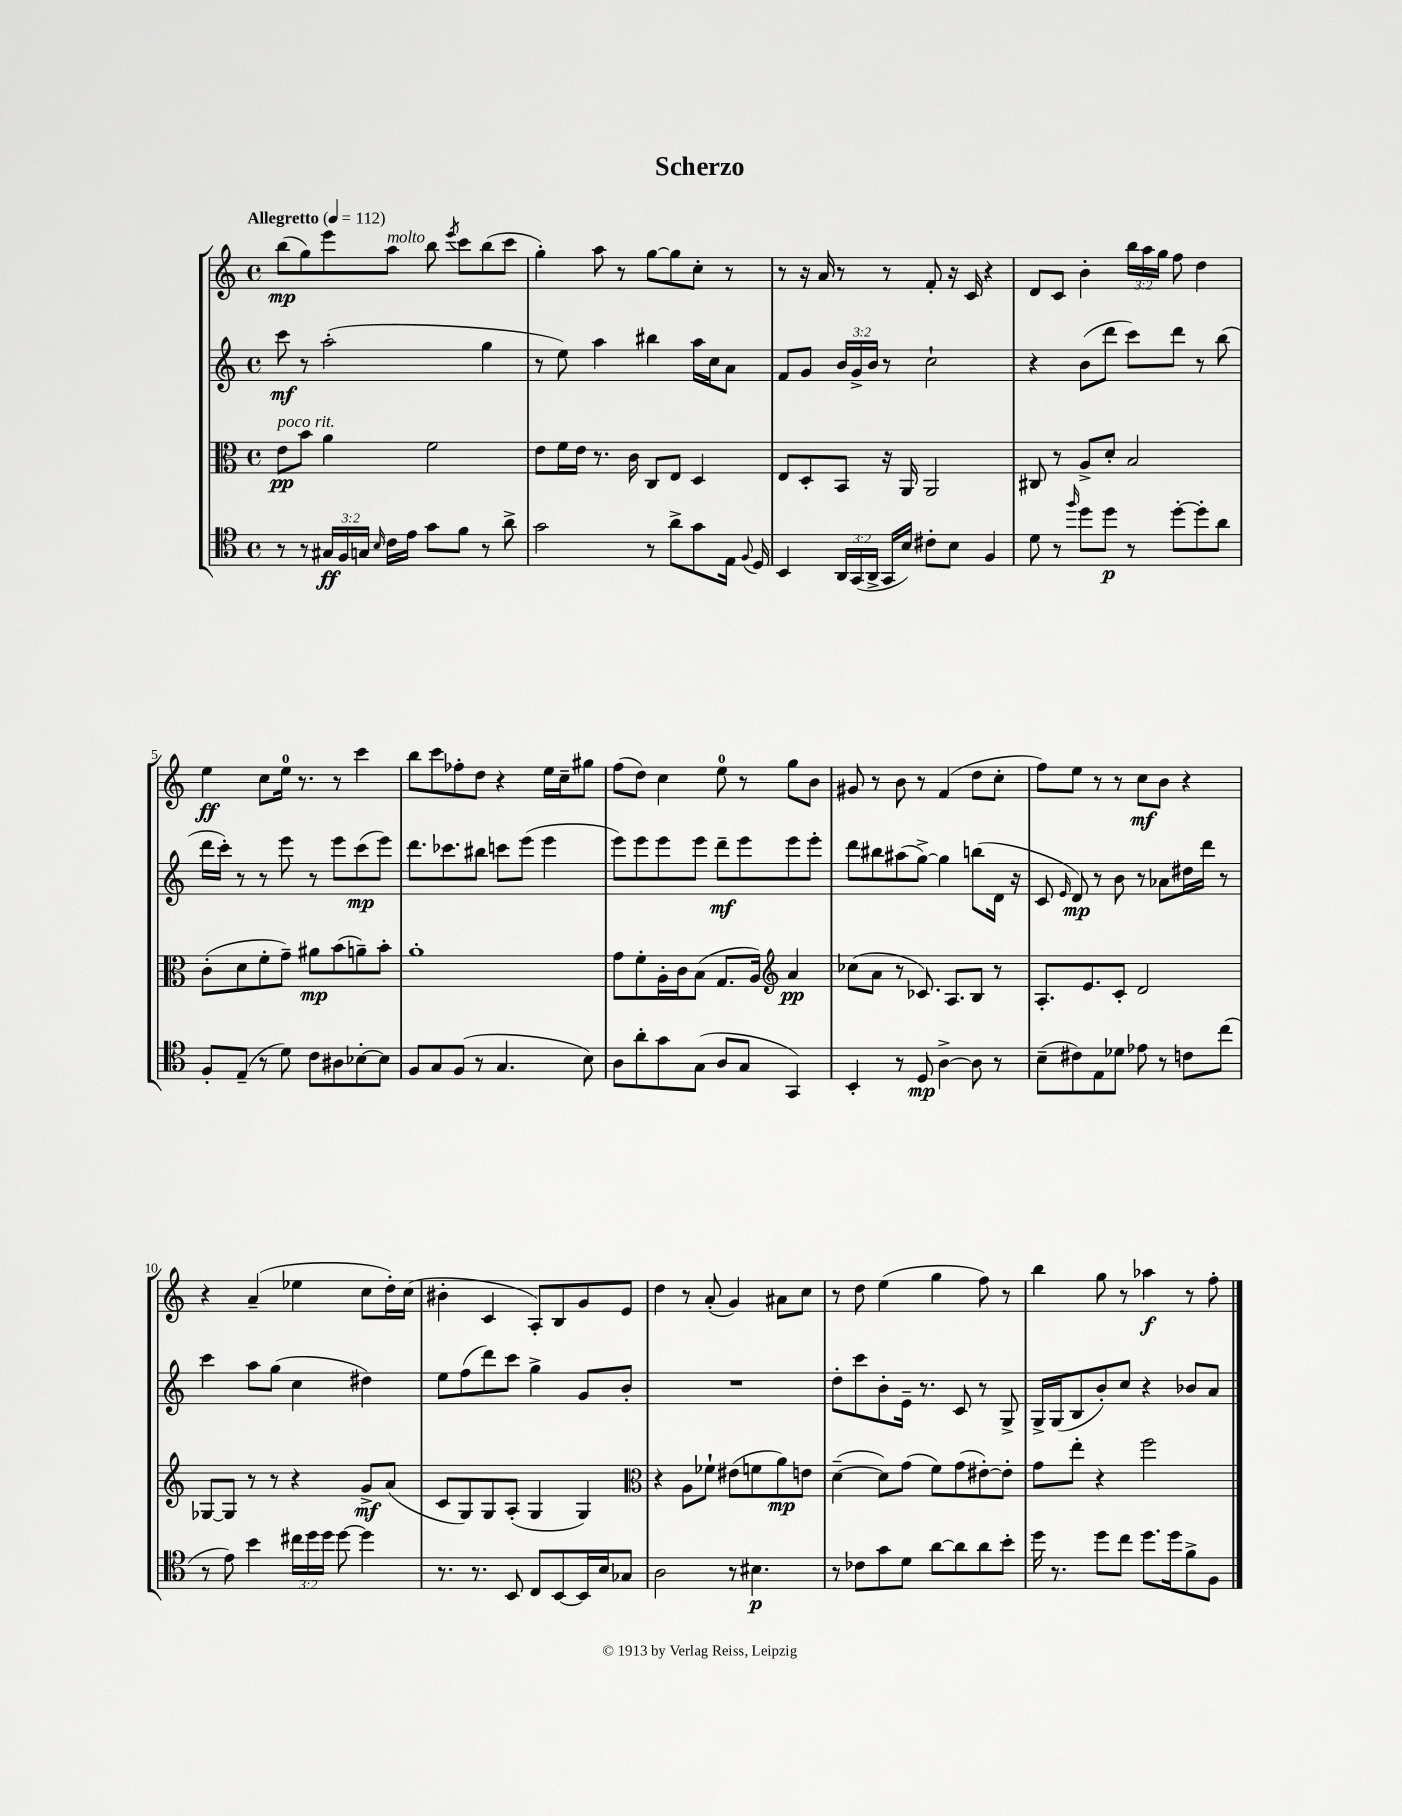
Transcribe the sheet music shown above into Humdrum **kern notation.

**kern	**dynam	**kern	**dynam	**kern	**dynam	**kern	**dynam
*part4	*part4	*part3	*part3	*part2	*part2	*part1	*part1
*staff4	*staff4	*staff3	*staff3	*staff2	*staff2	*staff1	*staff1
*clefC4	*	*clefC3	*	*clefG2	*	*clefG2	*
*k[]	*	*k[]	*	*k[]	*	*k[]	*
*M4/4	*	*M4/4	*	*M4/4	*	*M4/4	*
*met(c)	*	*met(c)	*	*met(c)	*	*met(c)	*
*MM112	*	*MM112	*	*MM112	*	*MM112	*
=1	=1	=1	=1	=1	=1	=1	=1
!	!	!	!	!	!	!LO:TX:a:B:t=Allegretto	!
!	!	!LO:TX:a:i:t=poco rit.	!	!	!	!	!
8r	.	8e\L	pp	8ccc\	mf	(8bb\L	mp
8r	.	8b\J	.	8r	.	8gg\)	.
24G#X/LL	ff	4a\	.	(2aa'\	.	8eee\	.
24F/	.	.	.	.	.	.	.
24Gn/JJ	.	.	.	.	.	.	.
16qqB/	.	.	.	.	.	.	.
!	!	!	!	!	!	!LO:TX:a:i:t=molto	!
16c\LL	.	.	.	.	.	8aa\J	.
16e\JJ	.	.	.	.	.	.	.
8g\L	.	2f\	.	.	.	8bb\	.
.	.	.	.	.	.	8qeee/	.
8f\J	.	.	.	.	.	8ccc\L	.
8r	.	.	.	4gg\	.	(8bb\	.
8a^\	.	.	.	.	.	8ccc\J	.
=2	=2	=2	=2	=2	=2	=2	=2
2g\	.	8e\L	.	8r	.	4gg'\)	.
.	.	16f\L	.	8ee\)	.	.	.
.	.	16e\JJ	.	.	.	.	.
.	.	8.r	.	4aa\	.	8aa\	.
.	.	.	.	.	.	8r	.
.	.	16c\	.	.	.	.	.
8r	.	8C/L	.	4bb#X\	.	[8gg\L	.
8a^\L	.	8E/J	.	.	.	8gg\]	.
8g\	.	4D/	.	16aa\LL	.	8cc'\J	.
.	.	.	.	16cc\J	.	.	.
16E\Jk	.	.	.	8a\J	.	8r	.
8qqF/	.	.	.	.	.	.	.
16D/	.	.	.	.	.	.	.
=3	=3	=3	=3	=3	=3	=3	=3
4BB/	.	8E/L	.	8f/L	.	8r	.
.	.	8D'/	.	8g/J	.	16r	.
.	.	.	.	.	.	16a/	.
24AA/LL	.	8BB/J	.	24b/LL	.	8r	.
(24GG/	.	.	.	24g^/	.	.	.
24AA^/JJ	.	.	.	24b/JJ	.	.	.
16GG/LL	.	16r	.	8r	.	8r	.
16B/JJ)	.	16AA/	.	.	.	.	.
8c#X'\L	.	2AA/	.	2cc`\	.	8f'/	.
8B\J	.	.	.	.	.	16r	.
.	.	.	.	.	.	16c/	.
4F/	.	.	.	.	.	4r	.
=4	=4	=4	=4	=4	=4	=4	=4
8d\	.	8C#X/	.	4r	.	8d/L	.
8r	.	8r	.	.	.	8c/J	.
16qqff/	.	.	.	.	.	.	.
8dd\L	.	8A^/L	.	(8b\L	.	4b'\	.
8dd\J	p	8d'/J	.	8ddd\J	.	.	.
8r	.	2B/	.	8ccc\L)	.	24bb\LL	.
.	.	.	.	.	.	24aa\	.
.	.	.	.	.	.	24gg\JJ	.
[8dd'\L	.	.	.	8ddd\J	.	8ff\	.
8dd'\]	.	.	.	8r	.	4dd\	.
8a\J	.	.	.	(8bb\	.	.	.
!!LO:LB:g=z
=5	=5	=5	=5	=5	=5	=5	=5
8F'/L	.	(8c'\L	.	16ddd\LL	.	4ee\	ff
.	.	.	.	16ccc'\JJ)	.	.	.
(8E~/J	.	8d\	.	8r	.	.	.
8r	.	8f'\	.	8r	.	8cc\L	.
8d\)	.	8g~\J)	.	8eee\	.	16ee\Jk	.
.	.	.	.	.	.	8.r	.
8c\L	.	8a#X\L	mp	8r	.	.	.
8A#X\	.	(8b\	.	8eee\L	.	8r	.
[8B-X'\	.	8an~\)	.	(8ccc\	mp	4ccc\	.
8B-\J]	.	8b'\J	.	8eee\J)	.	.	.
=6	=6	=6	=6	=6	=6	=6	=6
8F/L	.	1a'	.	8.ddd\L	.	8bb\L	.
8G/	.	.	.	.	.	8ccc\	.
.	.	.	.	8.ccc-X\	.	.	.
(8F/J	.	.	.	.	.	8ff-X'\	.
8r	.	.	.	8bb#X\J	.	8dd\J	.
4.G/	.	.	.	8cccn\L	.	4r	.
.	.	.	.	(8eee\J	.	.	.
.	.	.	.	4eee\	.	16ee\LL	.
.	.	.	.	.	.	16cc~\J	.
8B\)	.	.	.	.	.	8gg#X\J	.
=7	=7	=7	=7	=7	=7	=7	=7
8A\L	.	8g\L	.	8eee\L)	.	(8ff\L	.
8a'\	.	8f'\	.	8eee\	.	8dd\J)	.
8g\	.	16A'\L	.	8eee\	.	4cc\	.
.	.	16c\J	.	.	.	.	.
(8G\J	.	(8B\J	.	8eee\J	.	.	.
8A/L	.	8.G/L	.	8ddd~\L	mf	8ee\	.
8G/J	.	.	.	8eee\	.	8r	.
.	.	16A/Jk)	.	.	.	.	.
*	*	*clefG2	*	*	*	*	*
4GG/)	.	4a/	pp	8eee\	.	8gg\L	.
.	.	.	.	8eee'\J	.	8b\J	.
=8	=8	=8	=8	=8	=8	=8	=8
4BB'/	.	(8cc-X\L	.	8ddd\L	.	8g#X/	.
.	.	8a\J	.	8bb#X\	.	8r	.
8r	.	8r	.	(8aa#X\	.	8b\	.
8D/	mp	8.c-X/)	.	[8gg^\J)	.	8r	.
[4A^\	.	.	.	4gg\]	.	(4f/	.
.	.	8.A/L	.	.	.	.	.
8A\]	.	8B/J	.	(8bbn\L	.	8dd\L	.
8r	.	8r	.	16d\Jk	.	8cc'\J	.
.	.	.	.	16r	.	.	.
=9	=9	=9	=9	=9	=9	=9	=9
(8B~\L	.	8.A'/L	.	8c/	.	8ff\L)	.
.	.	.	.	16qqe/	.	.	.
8c#X\)	.	.	.	8d/)	mp	8ee\J	.
.	.	8.e/	.	.	.	.	.
8E\	.	.	.	8r	.	8r	.
8d-X\J	.	8c'/J	.	8b\	.	8r	.
8e-X\	.	2d/	.	8r	.	8cc\L	mf
8r	.	.	.	8a-X\L	.	8b\J	.
8cn\L	.	.	.	16dd#X\L	.	4r	.
.	.	.	.	16ddd\JJ	.	.	.
(8cc\J	.	.	.	8r	.	.	.
!!LO:LB:g=z
=10	=10	=10	=10	=10	=10	=10	=10
8r	.	[8G-X/L	.	4ccc\	.	4r	.
8e\)	.	8G-/J]	.	.	.	.	.
4b\	.	8r	.	8aa\L	.	(4a~/	.
.	.	8r	.	(8gg\J	.	.	.
24cc#X\LL	.	4r	.	4cc\	.	4ee-X\	.
24dd\	.	.	.	.	.	.	.
24dd\JJ	.	.	.	.	.	.	.
[8dd\	.	.	.	.	.	.	.
4dd\]	.	8g^/L	mf	4dd#X\)	.	8cc\L	.
.	.	(8a/J	.	.	.	16dd'\L)	.
.	.	.	.	.	.	(16cc\JJ	.
=11	=11	=11	=11	=11	=11	=11	=11
8.r	.	8c/L	.	8ee\L	.	4b#X'\	.
.	.	8G/)	.	(8ff\	.	.	.
8.r	.	.	.	.	.	.	.
.	.	8G/	.	8ddd\)	.	4c/	.
8BB/	.	(8A'/J	.	8ccc\J	.	.	.
8C/L	.	4G/	.	4gg^\	.	8A'/L)	.
[8BB/	.	.	.	.	.	8B/	.
16BB/L]	.	4G/)	.	8g/L	.	8g/	.
16B/J	.	.	.	.	.	.	.
8G-X/J	.	.	.	8b'/J	.	8e/J	.
=12	=12	=12	=12	=12	=12	=12	=12
*	*	*clefC3	*	*	*	*	*
2A\	.	4r	.	1r	.	4dd\	.
.	.	8A\L	.	.	.	8r	.
.	.	8f-X`\J	.	.	.	(8a'/	.
8r	.	(8e#X\L	.	.	.	4g/)	.
4.B#X\	p	8fn\	.	.	.	.	.
.	.	8a\)	mp	.	.	8a#X\L	.
.	.	8en\J	.	.	.	8cc\J	.
=13	=13	=13	=13	=13	=13	=13	=13
8r	.	([4d~\	.	8dd'\L	.	8r	.
8c-X\L	.	.	.	8ccc\	.	8dd\	.
8g\	.	8d\L])	.	8b'\	.	(4ee\	.
8d\J	.	(8g\J	.	16e~\Jk	.	.	.
.	.	.	.	8.r	.	.	.
[8a\L	.	8f\L)	.	.	.	4gg\	.
8a\]	.	(8g\	.	8c/	.	.	.
8a\	.	[8e#X'\)	.	8r	.	8ff\)	.
8b'\J	.	8e#'\J]	.	8G^/	.	8r	.
=14	=14	=14	=14	=14	=14	=14	=14
16dd\	.	8g\L	.	16G^/LL	.	4bb\	.
8.r	.	.	.	(16G/J	.	.	.
.	.	8ee'\J	.	8B/	.	.	.
8dd\L	.	4r	.	8b'/)	.	8gg\	.
8cc\J	.	.	.	8cc/J	.	8r	.
8.dd\L	.	2ff\	.	4r	.	4aa-X\	f
16dd\k	.	.	.	.	.	.	.
8f^\	.	.	.	8b-X/L	.	8r	.
8F\J	.	.	.	8a/J	.	8ff'\	.
==	==	==	==	==	==	==	==
*-	*-	*-	*-	*-	*-	*-	*-
